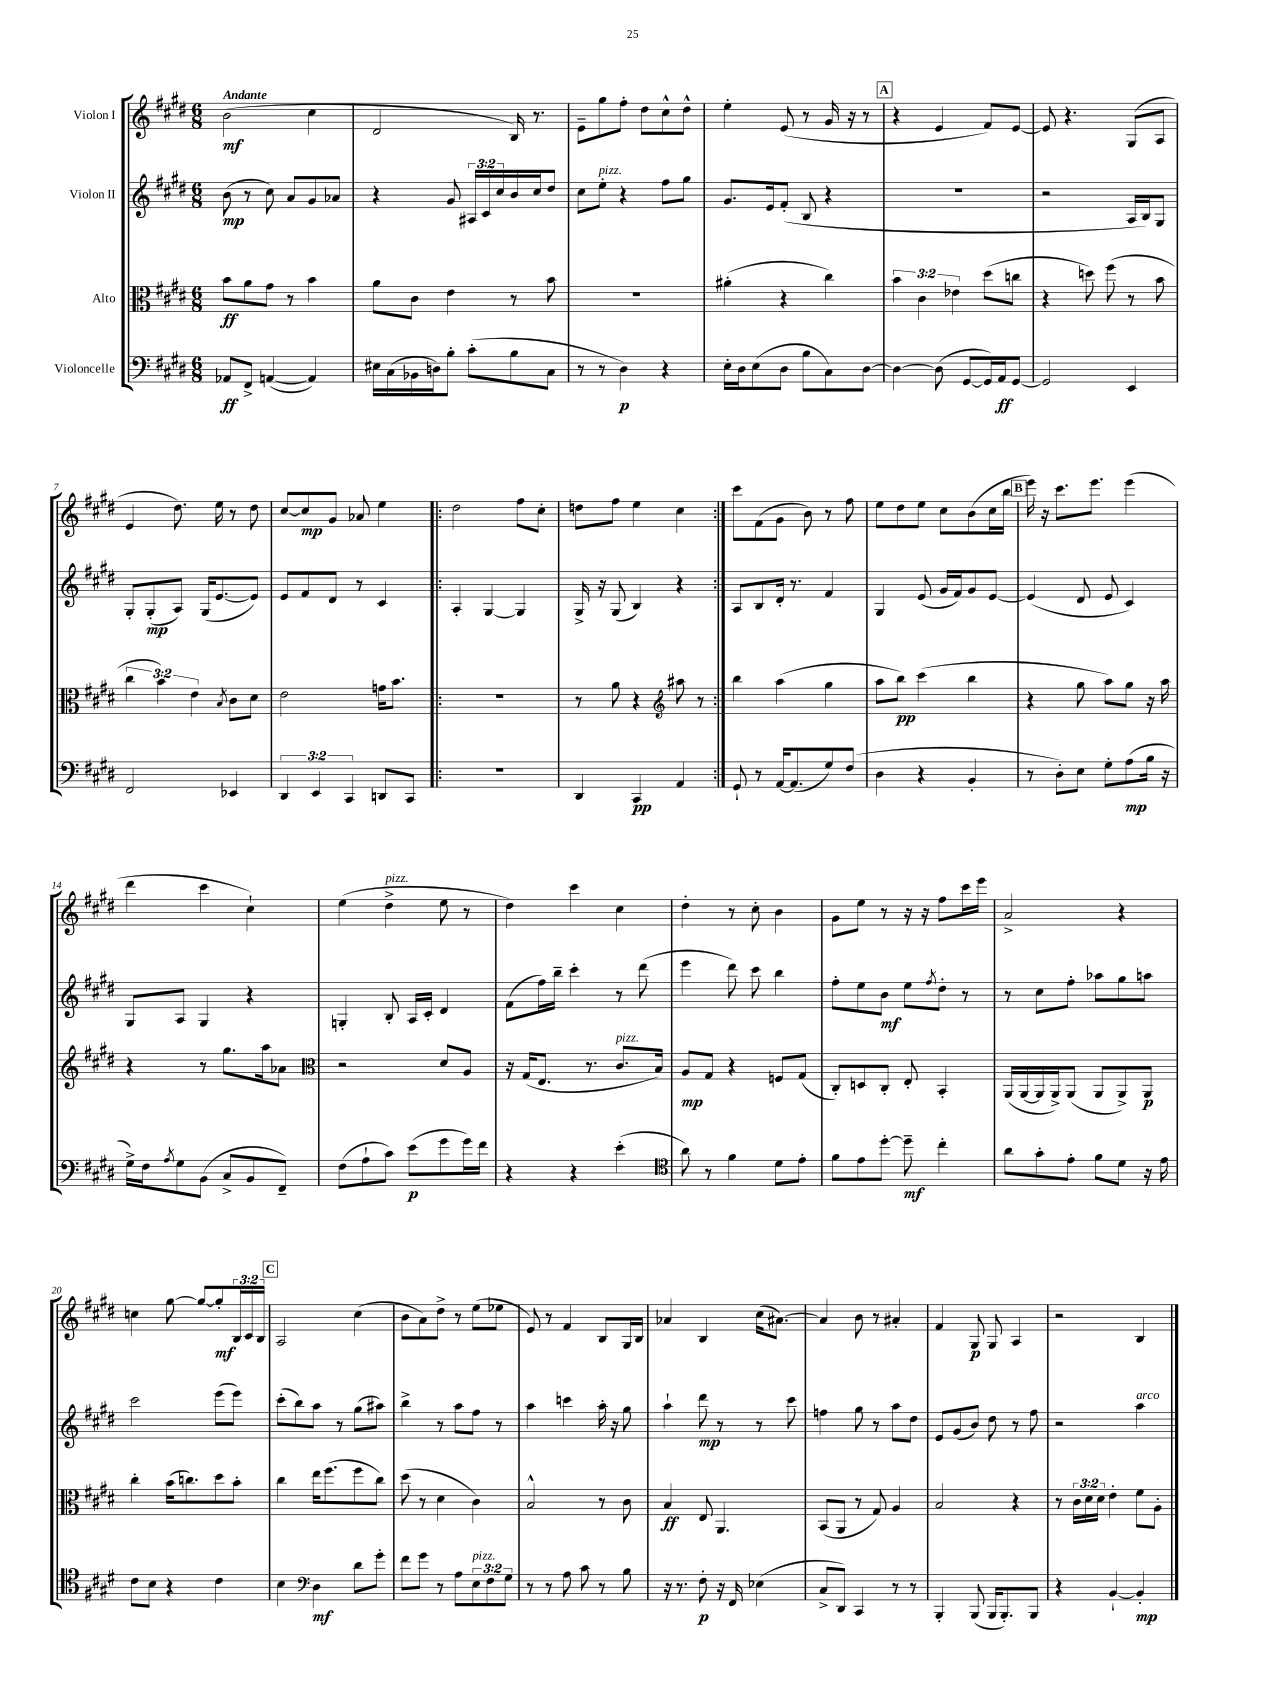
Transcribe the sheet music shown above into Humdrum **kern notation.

**kern	**dynam	**kern	**dynam	**kern	**dynam	**kern	**dynam
*part4	*part4	*part3	*part3	*part2	*part2	*part1	*part1
*staff4	*staff4	*staff3	*staff3	*staff2	*staff2	*staff1	*staff1
*I"Violoncelle	*	*I"Alto	*	*I"Violon II	*	*I"Violon I	*
*clefF4	*	*clefC3	*	*clefG2	*	*clefG2	*
*k[f#c#g#d#]	*	*k[f#c#g#d#]	*	*k[f#c#g#d#]	*	*k[f#c#g#d#]	*
*M6/8	*	*M6/8	*	*M6/8	*	*M6/8	*
=1	=1	=1	=1	=1	=1	=1	=1
!	!	!	!	!	!	!LO:TX:a:B:t=Andante	!
8AA-X/L	ff	8b\L	ff	(8b\	mp	(2b\	mf
8FF#^/J	.	8a\	.	8r	.	.	.
([4AAn/	.	8g#\J	.	8cc#\)	.	.	.
.	.	8r	.	8a/L	.	.	.
4AA/])	.	4b\	.	8g#/	.	4cc#\	.
.	.	.	.	8a-X/J	.	.	.
=2	=2	=2	=2	=2	=2	=2	=2
16E#X\LL	.	8a\L	.	4r	.	2d#/	.
(16C#\	.	.	.	.	.	.	.
16BB-X\	.	8c#\J	.	.	.	.	.
16Dn\J)	.	.	.	.	.	.	.
8B'\J	.	4e\	.	8g#/	.	.	.
(8c#'\L	.	.	.	24A#X/LL	.	.	.
.	.	.	.	24c#/	.	.	.
.	.	.	.	24cc#/	.	.	.
8B\	.	8r	.	16b/	.	16B/)	.
.	.	.	.	16cc#/J	.	8.r	.
8C#\J	.	8b\	.	8dd#/J	.	.	.
=3	=3	=3	=3	=3	=3	=3	=3
8r	.	2.r	.	8cc#\L	.	8e~\L	.
!	!	!	!	!LO:TX:a:i:t=pizz.	!	!	!
8r	.	.	.	8ee'\J	.	8gg#\	.
4D#\)	p	.	.	4r	.	8ff#'\J	.
.	.	.	.	.	.	8dd#\L	.
4r	.	.	.	8ff#\L	.	8cc#^^\	.
.	.	.	.	8gg#\J	.	8dd#^^\J	.
=4	=4	=4	=4	=4	=4	=4	=4
16E'\LL	.	(4a#X'\	.	8.g#/L	.	4ee'\	.
16D#\J	.	.	.	.	.	.	.
(8E\	.	.	.	.	.	.	.
.	.	.	.	16e/k	.	.	.
8D#\J	.	4r	.	(8f#'/J	.	(8e/	.
8B\L	.	.	.	8B/	.	8r	.
8C#\)	.	4cc#\)	.	4r	.	16g#/	.
.	.	.	.	.	.	16r	.
[8D#\J	.	.	.	.	.	8r	.
!!LO:REH:place=s1:t=A
=5	=5	=5	=5	=5	=5	=5	=5
4D#\_	.	6b\	.	2.r	.	4r	.
.	.	6c#\	.	.	.	.	.
(8D#\]	.	.	.	.	.	4e/	.
.	.	6e-X\	.	.	.	.	.
[8GG#/L	.	.	.	.	.	.	.
16GG#/L])	.	(8dd#\L	.	.	.	8f#/L)	.
16AA/J	ff	.	.	.	.	.	.
[8GG#/J	.	8ccn\J	.	.	.	[8e/J	.
=6	=6	=6	=6	=6	=6	=6	=6
2GG#/]	.	4r	.	2r	.	8e/]	.
.	.	.	.	.	.	4.r	.
.	.	8ddn\)	.	.	.	.	.
.	.	(8ff#\	.	.	.	.	.
4EE/	.	8r	.	16A/LL	.	(8G#/L	.
.	.	.	.	16B/J)	.	.	.
.	.	8b\	.	8G#/J	.	8A/J	.
!!LO:LB:g=z
=7	=7	=7	=7	=7	=7	=7	=7
2FF#/	.	6cc#\	.	8G#'/L	.	4e/	.
.	.	.	.	(8G#'/	mp	.	.
.	.	6b\)	.	.	.	.	.
.	.	.	.	8A/J)	.	8.dd#\)	.
.	.	6e\	.	.	.	.	.
.	.	.	.	(16G#/KL	.	.	.
.	.	.	.	[8.e/	.	16ee\	.
.	.	8qB/	.	.	.	.	.
4EE-X/	.	8c#\L	.	.	.	8r	.
.	.	8d#\J	.	8e/J])	.	8dd#\	.
=8	=8	=8	=8	=8	=8	=8	=8
6DD#/	.	2e\	.	8e/L	.	[8cc#/L	.
.	.	.	.	8f#/	.	8cc#/]	mp
6EE/	.	.	.	.	.	.	.
.	.	.	.	8d#/J	.	8g#/J	.
6CC#/	.	.	.	.	.	.	.
.	.	.	.	8r	.	8a-X/	.
8DDn/L	.	16gn\KL	.	4c#/	.	4ee\	.
.	.	8.b\J	.	.	.	.	.
8CC#/J	.	.	.	.	.	.	.
=9!|:	=9!|:	=9!|:	=9!|:	=9!|:	=9!|:	=9!|:	=9!|:
2.r	.	2.r	.	4A'/	.	2dd#\	.
.	.	.	.	[4G#/	.	.	.
.	.	.	.	4G#/]	.	8ff#\L	.
.	.	.	.	.	.	8cc#'\J	.
=10	=10	=10	=10	=10	=10	=10	=10
4DD#/	.	8r	.	16G#^/	.	8ddn\L	.
.	.	.	.	16r	.	.	.
.	.	8a\	.	(8G#/	.	8ff#\J	.
4CC#/	pp	4r	.	4B/)	.	4ee\	.
*	*	*clefG2	*	*	*	*	*
4AA/	.	8aa#X\	.	4r	.	4cc#\	.
.	.	8r	.	.	.	.	.
=11:|!	=11:|!	=11:|!	=11:|!	=11:|!	=11:|!	=11:|!	=11:|!
8GG#`/	.	4bb\	.	8A/L	.	8ccc#\L	.
8r	.	.	.	8B/	.	(8f#\	.
[16AA/KL	.	(4aa\	.	16d#'/Jk	.	8g#\J	.
(8.AA/]	.	.	.	8.r	.	.	.
.	.	.	.	.	.	8b\)	.
8G#/)	.	4gg#\	.	4f#/	.	8r	.
(8F#/J	.	.	.	.	.	8ff#\	.
=12	=12	=12	=12	=12	=12	=12	=12
4D#\	.	8aa\L	.	4G#/	.	8ee\L	.
.	.	8bb\J)	pp	.	.	8dd#\	.
4r	.	(4ccc#\	.	(8e/	.	8ee\J	.
.	.	.	.	16g#/LL	.	8cc#\L	.
.	.	.	.	16f#/J)	.	.	.
4BB'/	.	4bb\	.	8g#/	.	(8b\	.
.	.	.	.	[8e/J	.	16cc#\L	.
.	.	.	.	.	.	16bb\JJ	.
!!LO:REH:place=s1:t=B
=13	=13	=13	=13	=13	=13	=13	=13
8r	.	4r	.	(4e/]	.	16eee\)	.
.	.	.	.	.	.	16r	.
8D#'\L)	.	.	.	.	.	8.ccc#\L	.
8E\J	.	8gg#\	.	8d#/	.	.	.
.	.	.	.	.	.	8.eee\J	.
8G#'\L	.	8aa\L)	.	8e/	.	.	.
(8A\	mp	8gg#\J	.	4c#/)	.	(4eee\	.
16B\Jk	.	16r	.	.	.	.	.
16r	.	16aa\	.	.	.	.	.
!!LO:LB:g=z
=14	=14	=14	=14	=14	=14	=14	=14
16G#^\LL)	.	4r	.	8G#/L	.	4ddd#\	.
16F#\J	.	.	.	.	.	.	.
8qA/	.	.	.	.	.	.	.
8G#\	.	.	.	8A/J	.	.	.
(8BB\J	.	8r	.	4G#/	.	4ccc#\	.
8C#^/L	.	8.gg#\L	.	.	.	.	.
8BB/	.	.	.	4r	.	4cc#`\)	.
.	.	16aa\k	.	.	.	.	.
8FF#~/J)	.	8a-X\J	.	.	.	.	.
=15	=15	=15	=15	=15	=15	=15	=15
*	*	*clefC3	*	*	*	*	*
(8F#\L	.	2r	.	4Gn'/	.	(4ee\	.
8A`\	.	.	.	.	.	.	.
!	!	!	!	!	!	!LO:TX:a:i:t=pizz.	!
8c#\J)	.	.	.	8B'/	.	4dd#^\	.
(8e\L	p	.	.	16A/LL	.	.	.
.	.	.	.	16c#'/JJ	.	.	.
8g#\	.	8d#/L	.	4d#/	.	8ee\	.
16g#\L)	.	8A/J	.	.	.	8r	.
16f#\JJ	.	.	.	.	.	.	.
=16	=16	=16	=16	=16	=16	=16	=16
4r	.	16r	.	(8f#\L	.	4dd#\)	.
.	.	(16G#/KL	.	.	.	.	.
.	.	8.E/J	.	16ff#\L)	.	.	.
.	.	.	.	16bb~\JJ	.	.	.
4r	.	.	.	4ccc#'\	.	4ccc#\	.
.	.	8.r	.	.	.	.	.
!	!	!LO:TX:a:i:t=pizz.	!	!	!	!	!
(4e'\	.	8.c#/L	.	8r	.	4cc#\	.
.	.	.	.	(8ddd#\	.	.	.
.	.	16B/Jk)	.	.	.	.	.
=17	=17	=17	=17	=17	=17	=17	=17
*clefC4	*	*	*	*	*	*	*
8a\)	.	8A/L	mp	4eee\	.	4dd#'\	.
8r	.	8G#/J	.	.	.	.	.
4f#\	.	4r	.	8ddd#\)	.	8r	.
.	.	.	.	8ccc#\	.	8cc#'\	.
8d#\L	.	8Fn/L	.	4bb\	.	4b\	.
8e'\J	.	(8G#/J	.	.	.	.	.
=18	=18	=18	=18	=18	=18	=18	=18
8f#\L	.	8C#'/L)	.	8ff#'\L	.	8g#\L	.
8e\	.	8Dn/	.	8ee\	.	8ee\J	.
[8dd#'\J	.	8C#'/J	.	8b\J	mf	8r	.
8dd#~\]	mf	8E'/	.	8ee\L	.	16r	.
.	.	.	.	.	.	16r	.
.	.	.	.	8qff#/	.	.	.
4cc#'\	.	4BB'/	.	8dd#'\J	.	8ff#\L	.
.	.	.	.	8r	.	16ccc#\L	.
.	.	.	.	.	.	16eee\JJ	.
=19	=19	=19	=19	=19	=19	=19	=19
8a\L	.	(16AA/LL	.	8r	.	2a^/	.
.	.	[16AA/	.	.	.	.	.
8g#'\	.	16AA/]	.	8cc#\L	.	.	.
.	.	16AA^/J)	.	.	.	.	.
8e'\J	.	(8AA/J	.	8ff#'\J	.	.	.
8f#\L	.	8AA/L	.	8aa-X\L	.	.	.
8d#\J	.	8AA^/)	.	8gg#\	.	4r	.
16r	.	8AA/J	p	8aan\J	.	.	.
16e\	.	.	.	.	.	.	.
!!LO:LB:g=z
=20	=20	=20	=20	=20	=20	=20	=20
8c#\L	.	4cc#'\	.	2ccc#\	.	4ccn\	.
8B\J	.	.	.	.	.	.	.
4r	.	(16b\KL	.	.	.	[8gg#\	.
.	.	8.ccn\)	.	.	.	.	.
.	.	.	.	.	.	8gg#/L_	.
4c#\	.	8dd#\	.	(8eee\L	.	8gg#'/]	mf
.	.	8b'\J	.	8eee\J)	.	24B/L	.
.	.	.	.	.	.	24c#/	.
.	.	.	.	.	.	24B/JJ	.
!!LO:REH:place=s1:t=C
=21	=21	=21	=21	=21	=21	=21	=21
4B\	.	4cc#\	.	(8ccc#'\L	.	2A/	.
.	.	.	.	8bb\)	.	.	.
*clefF4	*	*	*	*	*	*	*
4D#\	mf	16ee\KL	.	8aa\J	.	.	.
.	.	(8.ff#\	.	.	.	.	.
.	.	.	.	8r	.	.	.
8d#\L	.	8ff#\	.	(8gg#\L	.	(4cc#\	.
8g#'\J	.	8cc#\J)	.	8aa#X\J)	.	.	.
=22	=22	=22	=22	=22	=22	=22	=22
8f#\L	.	(8dd#\	.	4bb^\	.	8b\L	.
8g#\J	.	8r	.	.	.	8a\)	.
8r	.	4d#\	.	8r	.	8dd#^\J	.
8A\L	.	.	.	8aa\L	.	8r	.
!LO:TX:a:i:t=pizz.	!	!	!	!	!	!	!
12E\	.	4c#\)	.	8ff#\J	.	(8ee\L	.
12F#\	.	.	.	.	.	.	.
.	.	.	.	8r	.	8ee-X\J	.
12G#\J	.	.	.	.	.	.	.
=23	=23	=23	=23	=23	=23	=23	=23
8r	.	2B^^/	.	4aa\	.	8e/)	.
8r	.	.	.	.	.	8r	.
8A\	.	.	.	4cccn\	.	4f#/	.
8c#\	.	.	.	.	.	.	.
8r	.	8r	.	16aa'\	.	8B/L	.
.	.	.	.	16r	.	.	.
8B\	.	8c#\	.	8gg#\	.	16G#/L	.
.	.	.	.	.	.	16B/JJ	.
=24	=24	=24	=24	=24	=24	=24	=24
16r	.	4B/	ff	4aa`\	.	4a-X/	.
8.r	.	.	.	.	.	.	.
8F#'\	p	8E/	.	8ddd#\	mp	4B/	.
16r	.	4.AA/	.	8r	.	.	.
16FF#/	.	.	.	.	.	.	.
(4E-X\	.	.	.	8r	.	(16cc#\KL	.
.	.	.	.	.	.	[8.a#X\J)	.
.	.	.	.	8ccc#\	.	.	.
=25	=25	=25	=25	=25	=25	=25	=25
8C#^/L	.	(8BB/L	.	4ffn\	.	4a#/]	.
8DD#/J)	.	8AA/J	.	.	.	.	.
4CC#/	.	8r	.	8gg#\	.	8b\	.
.	.	8G#/)	.	8r	.	8r	.
8r	.	4A/	.	8aa\L	.	4a#X'/	.
8r	.	.	.	8dd#\J	.	.	.
=26	=26	=26	=26	=26	=26	=26	=26
4BBB'/	.	2B/	.	8e/L	.	4f#/	.
.	.	.	.	(8g#/	.	.	.
(8BBB/	.	.	.	8b/J)	.	8G#/	p
16BBB/KL	.	.	.	8dd#\	.	8G#/	.
8.BBB'/)	.	.	.	.	.	.	.
.	.	4r	.	8r	.	4A/	.
8BBB/J	.	.	.	8ff#\	.	.	.
=27	=27	=27	=27	=27	=27	=27	=27
4r	.	8r	.	2r	.	2r	.
.	.	24c#\LL	.	.	.	.	.
.	.	24d#\	.	.	.	.	.
.	.	24d#\JJ	.	.	.	.	.
[4BB`/	.	4e'\	.	.	.	.	.
!	!	!	!	!LO:TX:a:i:t=arco	!	!	!
4BB'/]	mp	8f#\L	.	4aa\	.	4B/	.
.	.	8A'\J	.	.	.	.	.
==	==	==	==	==	==	==	==
*-	*-	*-	*-	*-	*-	*-	*-
